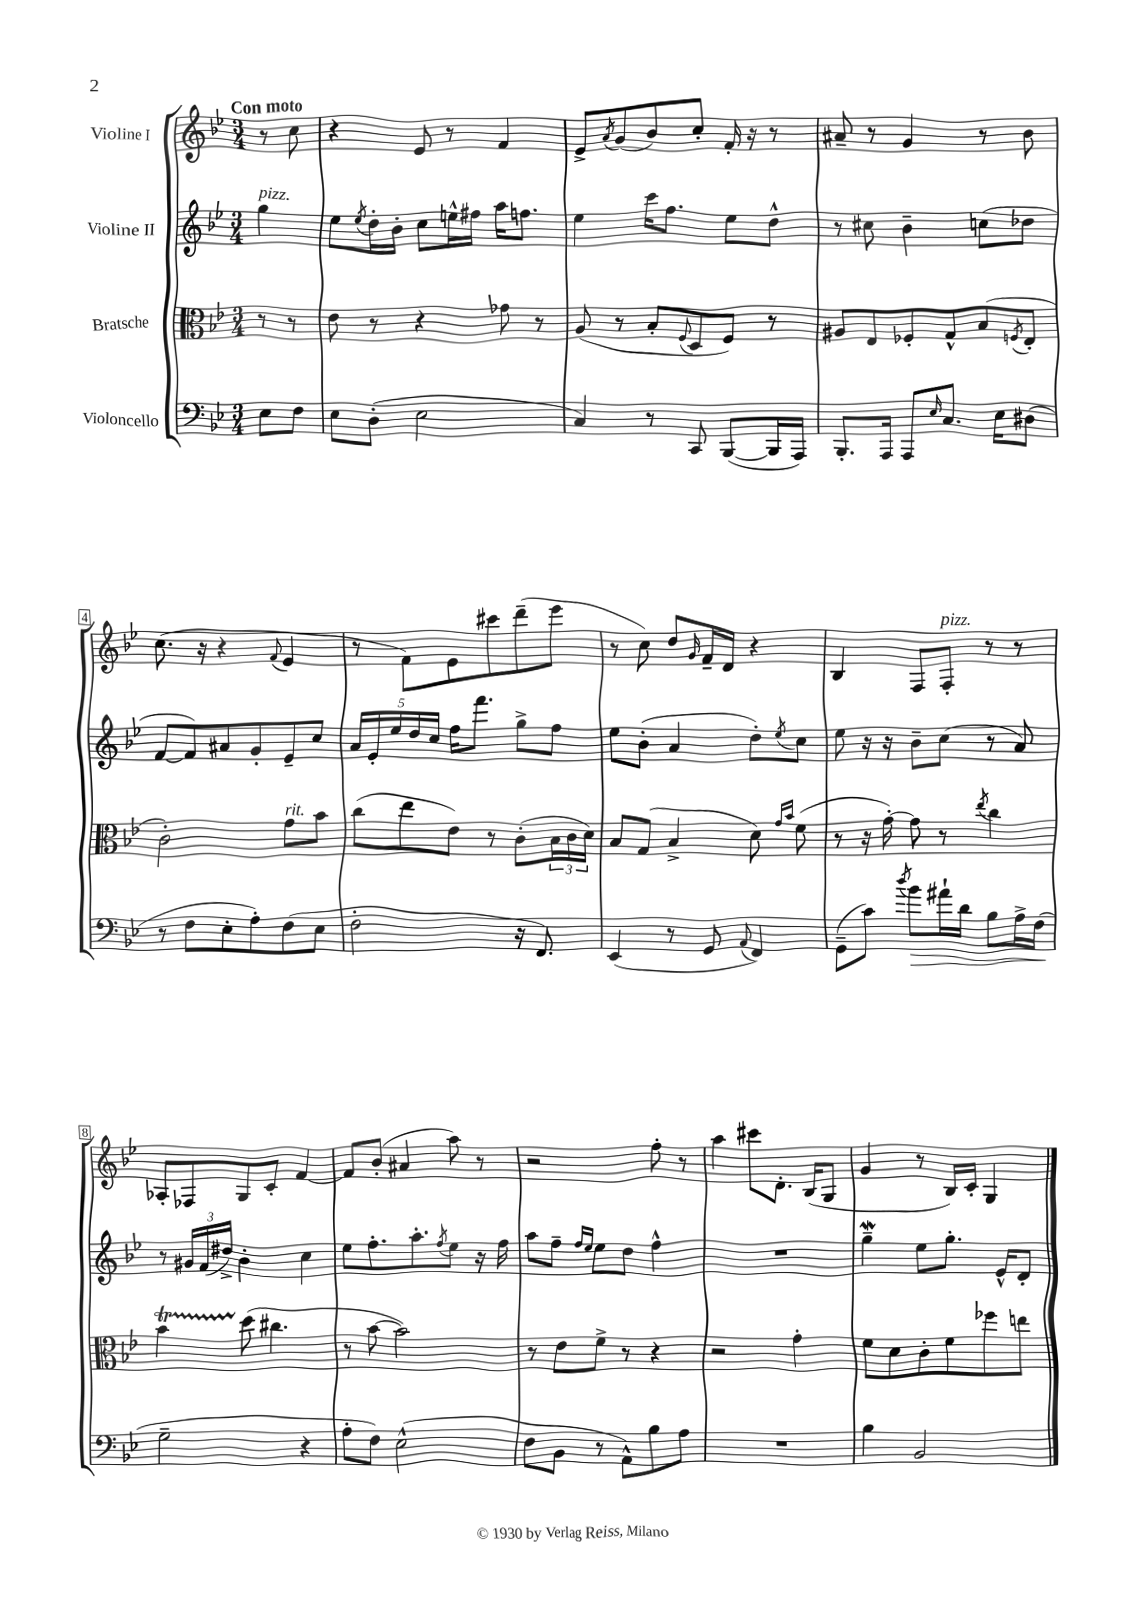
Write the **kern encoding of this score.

**kern	**kern	**kern	**kern
*staff4	*staff3	*staff2	*staff1
*clefF4	*clefC3	*clefG2	*clefG2
*k[b-e-]	*k[b-e-]	*k[b-e-]	*k[b-e-]
*M3/4	*M3/4	*M3/4	*M3/4
8E-	8r	4gg	8r
8F	8r	.	8cc
=	=	=	=
8E-	8e-	8ee-	4r
.	.	8qee-	.
(8D'	8r	16dd'	.
.	.	16b-'	.
2E-	4r	8cc	8e-
.	.	16ee^^	8r
.	.	16ff#	.
.	8g-	16aa	4f
.	.	8.ff	.
.	8r	.	.
=	=	=	=
4C)	(8A	4ee-	8e-^
.	.	.	8qa
.	8r	.	(8g
8r	8B-'	16ccc	8b-)
.	.	8.ff	.
.	8qqF	.	.
8CC	8D	.	8cc'
([8BBB-	8F)	8ee-	16f'
.	.	.	16r
16BBB-]	8r	8dd^^	8r
16AAA)	.	.	.
=	=	=	=
8.BBB-'	8A#	8r	8a#~
.	8E-	8cc#	8r
16AAA	.	.	.
8AAA	8F-'	4b-~	4g
16qqE-	.	.	.
8.C	8G^^	.	.
.	(8B-	(8cc	8r
16E-	.	.	.
.	8qF	.	.
(8D#	8E-'	8dd-	8b-
=	=	=	=
8r	2c')	[8f	(8.cc
8F	.	8f])	.
.	.	.	16r
8E-'	.	8a#	4r
8A')	.	8g'	.
.	.	.	8qqf
(8F	8g	8e-~	4e-
8E-	8b-	8cc	.
=	=	=	=
2F'	(8cc	20a	8r
.	.	20e-'	.
.	.	20ee-	.
.	8ee-	.	8f)
.	.	20dd	.
.	.	20cc	.
.	8e-)	16ff	8e-
.	.	8.fff	.
.	8r	.	8ccc#
16r	(8c'	8gg^	(8ddd~
8.FF)	.	.	.
.	24B-	8ff	8eee-
.	24c	.	.
.	24d)	.	.
=	=	=	=
(4EE-	8B-	8ee-	8r
.	(8G	(8b-'	8cc)
8r	4B-^	4a	8dd
.	.	.	16qqg
8GG	.	.	16f~
.	.	.	16d
8qqAA	.	.	.
4FF)	8d)	8dd')	4r
.	16qqg	.	.
.	16qqb-	8qee-	.
.	(8f	8cc	.
=	=	=	=
(8GG~	8r	8ee-	4B-
8c)	16r	16r	.
.	[16g')	16r	.
8qdd	.	.	.
8b-	8g]	8b-~	8F
16a#`	8r	(8cc	8F'
16d	.	.	.
.	8qee-	.	.
8B-	4cc	8r	8r
16A^	.	8a)	8r
(16F	.	.	.
=	=	=	=
2G~	4b-	8r	8A-'
.	.	24g#	8F-
.	.	(24f	.
.	.	24dd#^)	.
.	(8dd	4b-'	8G
.	4.cc#	.	8c'
4r	.	4cc	[4f
=	=	=	=
8A'	8r	8ee-	8f]
8F)	[8b-	8.ff'	(8b-'
(2E-^^	2b-])	.	4a#
.	.	8.aa'	.
.	.	8qff	.
.	.	8ee-	8aa)
.	.	16r	8r
.	.	16ff	.
=	=	=	=
8F	8r	8aa	2r
8BB-	8e-	8ff~	.
.	.	16qqff	.
.	.	16qqee-	.
8r	8f^	8ee-	.
8AA^^)	8r	8dd	.
8B-	4r	4ff^^	8ff'
8A	.	.	8r
=	=	=	=
2.r	2r	2.r	4aa
.	.	.	8ccc#
.	.	.	8.d'
.	4g'	.	.
.	.	.	(16B-
.	.	.	8G
=	=	=	=
4B-	8f	4gg~	4g
.	8d	.	.
2BB-	8c'	8ee-	8r
.	8f	8.gg'	16B-)
.	.	.	16c'
.	8ff-	.	4G
.	.	16e-^^	.
.	8ee	8d'	.
==	==	==	==
*-	*-	*-	*-
